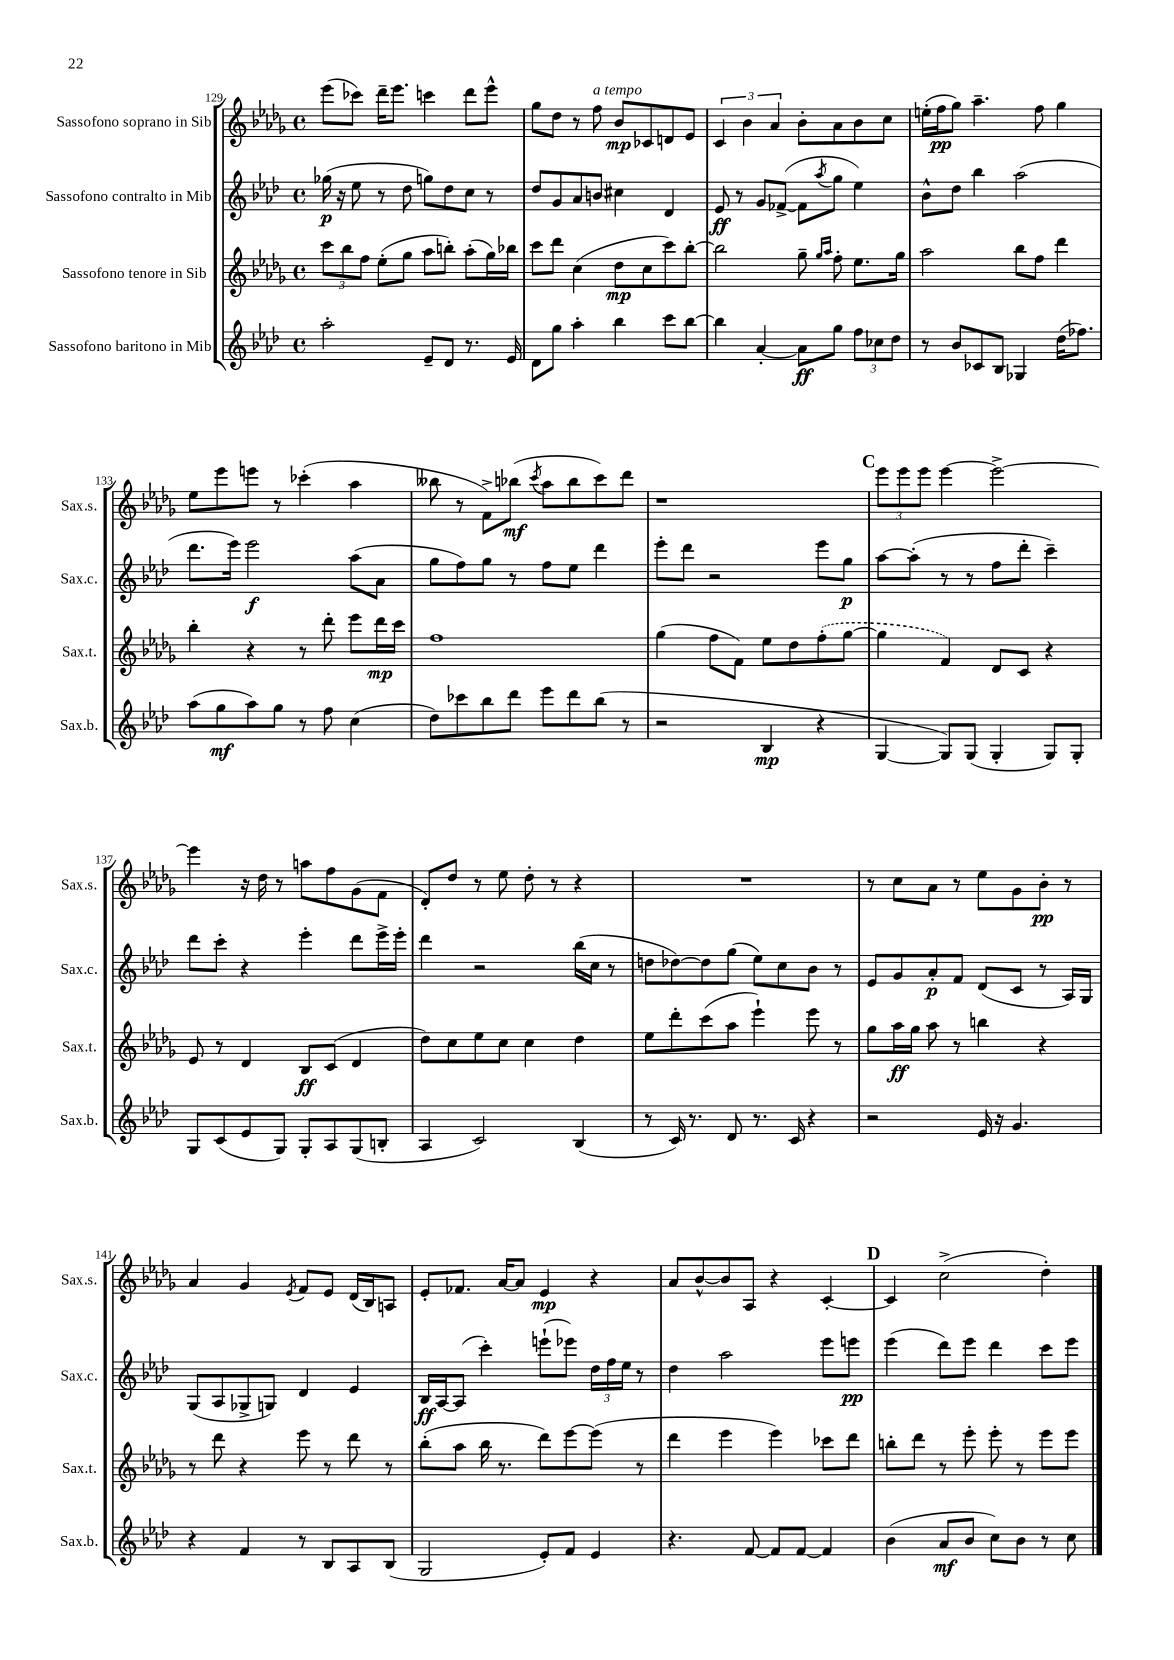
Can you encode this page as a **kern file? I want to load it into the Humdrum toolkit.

**kern	**dynam	**kern	**dynam	**kern	**dynam	**kern	**dynam
*part4	*part4	*part3	*part3	*part2	*part2	*part1	*part1
*staff4	*staff4	*staff3	*staff3	*staff2	*staff2	*staff1	*staff1
*I"Sassofono baritono in Mib	*	*I"Sassofono tenore in Sib	*	*I"Sassofono contralto in Mib	*	*I"Sassofono soprano in Sib	*
*I'Sax.b.	*	*I'Sax.t.	*	*I'Sax.c.	*	*I'Sax.s.	*
*clefG2	*	*clefG2	*	*clefG2	*	*clefG2	*
*k[b-e-a-d-]	*	*k[b-e-a-d-g-]	*	*k[b-e-a-d-]	*	*k[b-e-a-d-g-]	*
*M4/4	*	*M4/4	*	*M4/4	*	*M4/4	*
*met(c)	*	*met(c)	*	*met(c)	*	*met(c)	*
=129	=129	=129	=129	=129	=129	=129	=129
2aa-'\	.	12ccc\L	.	(16gg-X\	p	(8eee-\L	.
.	.	.	.	16r	.	.	.
.	.	12bb-\	.	.	.	.	.
.	.	.	.	8ee-\	.	8ccc-X\J)	.
.	.	12ff\J	.	.	.	.	.
.	.	(8ee-'\L	.	8r	.	16ddd-~\KL	.
.	.	.	.	.	.	8.eee-\J	.
.	.	8gg-\J	.	8dd-\	.	.	.
8e-~/L	.	8aa-\L	.	8ggn\L)	.	4cccn\	.
8d-/J	.	8bbn'\J)	.	8dd-\	.	.	.
8.r	.	(8aa-'\L	.	8cc\J	.	8ddd-\L	.
.	.	16gg-\L)	.	8r	.	8eee-^^\J	.
16e-/	.	16bb-X\JJ	.	.	.	.	.
=130	=130	=130	=130	=130	=130	=130	=130
8d-\L	.	8ccc\L	.	8dd-/L	.	8gg-\L	.
8gg\J	.	8ddd-\J	.	8g/	.	8dd-\J	.
4aa-'\	.	(4cc\	.	8a-/	.	8r	.
!	!	!	!	!	!	!LO:TX:a:i:t=a tempo	!
.	.	.	.	8bn/J	.	8ff\	.
4bb-\	.	8dd-\L	mp	4cc#X\	.	8b-/L	mp
.	.	8cc\	.	.	.	8c-X/	.
8ccc\L	.	8ccc\)	.	4d-/	.	8dn/	.
[8bb-\J	.	[8bb-'\J	.	.	.	8e-/J	.
=131	=131	=131	=131	=131	=131	=131	=131
4bb-\]	.	2bb-\]	.	8e-/	ff	6c/	.
.	.	.	.	8r	.	.	.
.	.	.	.	.	.	6b-\	.
[4a-'/	.	.	.	8g/L	.	.	.
.	.	.	.	.	.	6a-/	.
.	.	.	.	([8f-X^/J	.	.	.
8a-\L]	ff	8gg-~\	.	8f-\L]	.	8b-'\L	.
.	.	16qqgg-/LL	.	.	.	.	.
.	.	16qqaa-/JJ	.	8qaa-/	.	.	.
8gg\J	.	8ff'\	.	8gg\J	.	8a-\	.
12ff\L	.	8.ee-\L	.	4ee-\)	.	8b-\	.
12cc-X\	.	.	.	.	.	.	.
.	.	.	.	.	.	8cc\J	.
12dd-\J	.	.	.	.	.	.	.
.	.	16gg-\Jk	.	.	.	.	.
=132	=132	=132	=132	=132	=132	=132	=132
8r	.	2aa-\	.	8b-^^\L	.	(16een'\LL	.
.	.	.	.	.	.	16ff\J	pp
8b-/L	.	.	.	8dd-\J	.	8gg-\J)	.
8c-X/	.	.	.	4bb-\	.	4.aa-~\	.
8B-/J	.	.	.	.	.	.	.
4G-X/	.	8bb-\L	.	(2aa-\	.	.	.
.	.	8ff\J	.	.	.	8ff\	.
(16dd-\KL	.	4ddd-\	.	.	.	4gg-\	.
8.ff-X\J)	.	.	.	.	.	.	.
!!LO:LB:g=z
=133	=133	=133	=133	=133	=133	=133	=133
(8aa-\L	.	4bb-'\	.	8.ddd-\L	.	8ee-\L	.
8gg\	mf	.	.	.	.	8eee-\	.
.	.	.	.	16eee-\Jk)	.	.	.
8aa-\)	.	4r	.	2eee-\	f	8eeen\J	.
8gg\J	.	.	.	.	.	8r	.
8r	.	8r	.	.	.	(4ccc-X'\	.
8ff\	.	8ddd-'\	.	.	.	.	.
(4cc\	.	8eee-\L	.	(8aa-\L	.	4aa-\	.
.	.	16ddd-\L	mp	8a-\J	.	.	.
.	.	16ccc\JJ	.	.	.	.	.
=134	=134	=134	=134	=134	=134	=134	=134
8dd-\L)	.	1ff	.	8gg\L	.	8bb--X\	.
8ccc-X\	.	.	.	8ff\)	.	8r	.
8bb-\	.	.	.	8gg\J	.	8f^\L)	.
8ddd-\J	.	.	.	8r	.	(8bb-X\J	mf
.	.	.	.	.	.	8qccc/	.
8eee-\L	.	.	.	8ff\L	.	8aa-\L	.
8ddd-\	.	.	.	8ee-\J	.	8bb-\	.
(8bb-\J	.	.	.	4ddd-\	.	8ccc\)	.
8r	.	.	.	.	.	8ddd-\J	.
=135	=135	=135	=135	=135	=135	=135	=135
2r	.	(4gg-\	.	8eee-'\L	.	1r	.
.	.	.	.	8ddd-\J	.	.	.
.	.	8ff\L	.	2r	.	.	.
.	.	8f\J)	.	.	.	.	.
4B-/	mp	8ee-\L	.	.	.	.	.
.	.	8dd-\	.	.	.	.	.
4r	.	(8ff'\	.	8eee-\L	.	.	.
.	.	[8gg-\J	.	8gg\J	p	.	.
!!LO:REH:place=s1:t=C
=136	=136	=136	=136	=136	=136	=136	=136
[4G/	.	4gg-\]	.	[8aa-\L	.	12eee-\L	.
.	.	.	.	.	.	12eee-\	.
.	.	.	.	(8aa-'\J]	.	.	.
.	.	.	.	.	.	12eee-\J	.
8G/L])	.	4f/)	.	8r	.	[4eee-\	.
(8G/J	.	.	.	8r	.	.	.
4G'/	.	8d-/L	.	8ff\L	.	2eee-^\_	.
.	.	8c/J	.	8ddd-'\J	.	.	.
8G/L)	.	4r	.	4ccc~\)	.	.	.
8G'/J	.	.	.	.	.	.	.
!!LO:LB:g=z
=137	=137	=137	=137	=137	=137	=137	=137
8G/L	.	8e-/	.	8ddd-\L	.	4eee-\]	.
(8c/	.	8r	.	8ccc'\J	.	.	.
8e-/	.	4d-/	.	4r	.	16r	.
.	.	.	.	.	.	16dd-\	.
8G/J)	.	.	.	.	.	8r	.
8G'/L	.	8B-/L	ff	4eee-'\	.	8aan\L	.
8A-/	.	(8c/J	.	.	.	8ff\	.
(8G/	.	4d-/	.	8ddd-\L	.	(8g-\	.
8Bn'/J	.	.	.	16eee-^\L	.	8f\J	.
.	.	.	.	16eee-'\JJ	.	.	.
=138	=138	=138	=138	=138	=138	=138	=138
4A-/	.	8dd-\L)	.	4ddd-\	.	8d-'/L)	.
.	.	8cc\	.	.	.	8dd-/J	.
2c/)	.	8ee-\	.	2r	.	8r	.
.	.	8cc\J	.	.	.	8ee-\	.
.	.	4cc\	.	.	.	8dd-'\	.
.	.	.	.	.	.	8r	.
(4B-/	.	4dd-\	.	(16bb-\LL	.	4r	.
.	.	.	.	16cc\JJ	.	.	.
.	.	.	.	8r	.	.	.
=139	=139	=139	=139	=139	=139	=139	=139
8r	.	8ee-\L	.	8ddn\L	.	1r	.
16c/)	.	8ddd-'\	.	[8dd-X\)	.	.	.
8.r	.	.	.	.	.	.	.
.	.	(8ccc\	.	8dd-\]	.	.	.
8d-/	.	8aa-\J	.	(8gg\J	.	.	.
8.r	.	4eee-`\)	.	8ee-\L)	.	.	.
.	.	.	.	8cc\	.	.	.
16c/	.	.	.	.	.	.	.
4r	.	8eee-\	.	8b-\J	.	.	.
.	.	8r	.	8r	.	.	.
=140	=140	=140	=140	=140	=140	=140	=140
2r	.	8gg-\L	.	8e-/L	.	8r	.
.	.	16aa-\L	ff	8g/	.	8cc\L	.
.	.	16gg-\JJ	.	.	.	.	.
.	.	8aa-\	.	8a-'/	p	8a-\J	.
.	.	8r	.	8f/J	.	8r	.
16e-/	.	4bbn\	.	(8d-/L	.	8ee-\L	.
16r	.	.	.	.	.	.	.
4.g/	.	.	.	8c/J	.	8g-\	.
.	.	4r	.	8r	.	8b-'\J	pp
.	.	.	.	16A-/LL)	.	8r	.
.	.	.	.	16G/JJ	.	.	.
!!LO:LB:g=z
=141	=141	=141	=141	=141	=141	=141	=141
4r	.	8r	.	(8G/L	.	4a-/	.
.	.	8ddd-\	.	8A-/	.	.	.
4f/	.	4r	.	8G-X^/	.	4g-/	.
.	.	.	.	8Gn/J)	.	.	.
.	.	.	.	.	.	8qe-/	.
8r	.	8eee-\	.	4d-/	.	8f/L	.
8B-/L	.	8r	.	.	.	8e-/J	.
8A-/	.	8ddd-\	.	4e-/	.	(16d-/LL	.
.	.	.	.	.	.	16B-/J)	.
(8B-/J	.	8r	.	.	.	8An/J	.
=142	=142	=142	=142	=142	=142	=142	=142
2G/	.	(8bb-'\L	.	16B-/LL	ff	8e-'/L	.
.	.	.	.	[16A-/J	.	.	.
.	.	8aa-\J	.	(8A-/J]	.	8.f-X/J	.
.	.	16bb-\	.	4ccc'\)	.	.	.
.	.	8.r	.	.	.	[16a-/KL	.
.	.	.	.	.	.	8a-/J]	.
8e-'/L)	.	8ddd-\L)	.	(8eeen`\L	.	4e-/	mp
8f/J	.	[8eee-\	.	8eee-X\J)	.	.	.
4e-/	.	(8eee-\J]	.	24dd-\LL	.	4r	.
.	.	.	.	24ff\	.	.	.
.	.	.	.	24ee-\JJ	.	.	.
.	.	8r	.	8r	.	.	.
=143	=143	=143	=143	=143	=143	=143	=143
4.r	.	4ddd-\	.	4dd-\	.	8a-/L	.
.	.	.	.	.	.	[8b-^^/	.
.	.	4eee-\	.	2aa-\	.	8b-/]	.
[8f/	.	.	.	.	.	8A-/J	.
8f/L]	.	4eee-\)	.	.	.	4r	.
[8f/J	.	.	.	.	.	.	.
4f/]	.	8ccc-X\L	.	8eee-\L	.	[4c'/	.
.	.	8ddd-\J	.	8eeen\J	pp	.	.
!!LO:REH:place=s1:t=D
=144	=144	=144	=144	=144	=144	=144	=144
(4b-\	.	8bbn'\L	.	(4eee-\	.	4c/]	.
.	.	8ddd-\J	.	.	.	.	.
8a-/L	mf	8r	.	8ddd-\L)	.	(2cc^\	.
8b-/J	.	8eee-'\	.	8eee-\J	.	.	.
8cc\L)	.	8eee-'\	.	4ddd-\	.	.	.
8b-\J	.	8r	.	.	.	.	.
8r	.	8eee-\L	.	8ccc\L	.	4dd-'\)	.
8cc\	.	8eee-\J	.	8eee-\J	.	.	.
==	==	==	==	==	==	==	==
*-	*-	*-	*-	*-	*-	*-	*-
